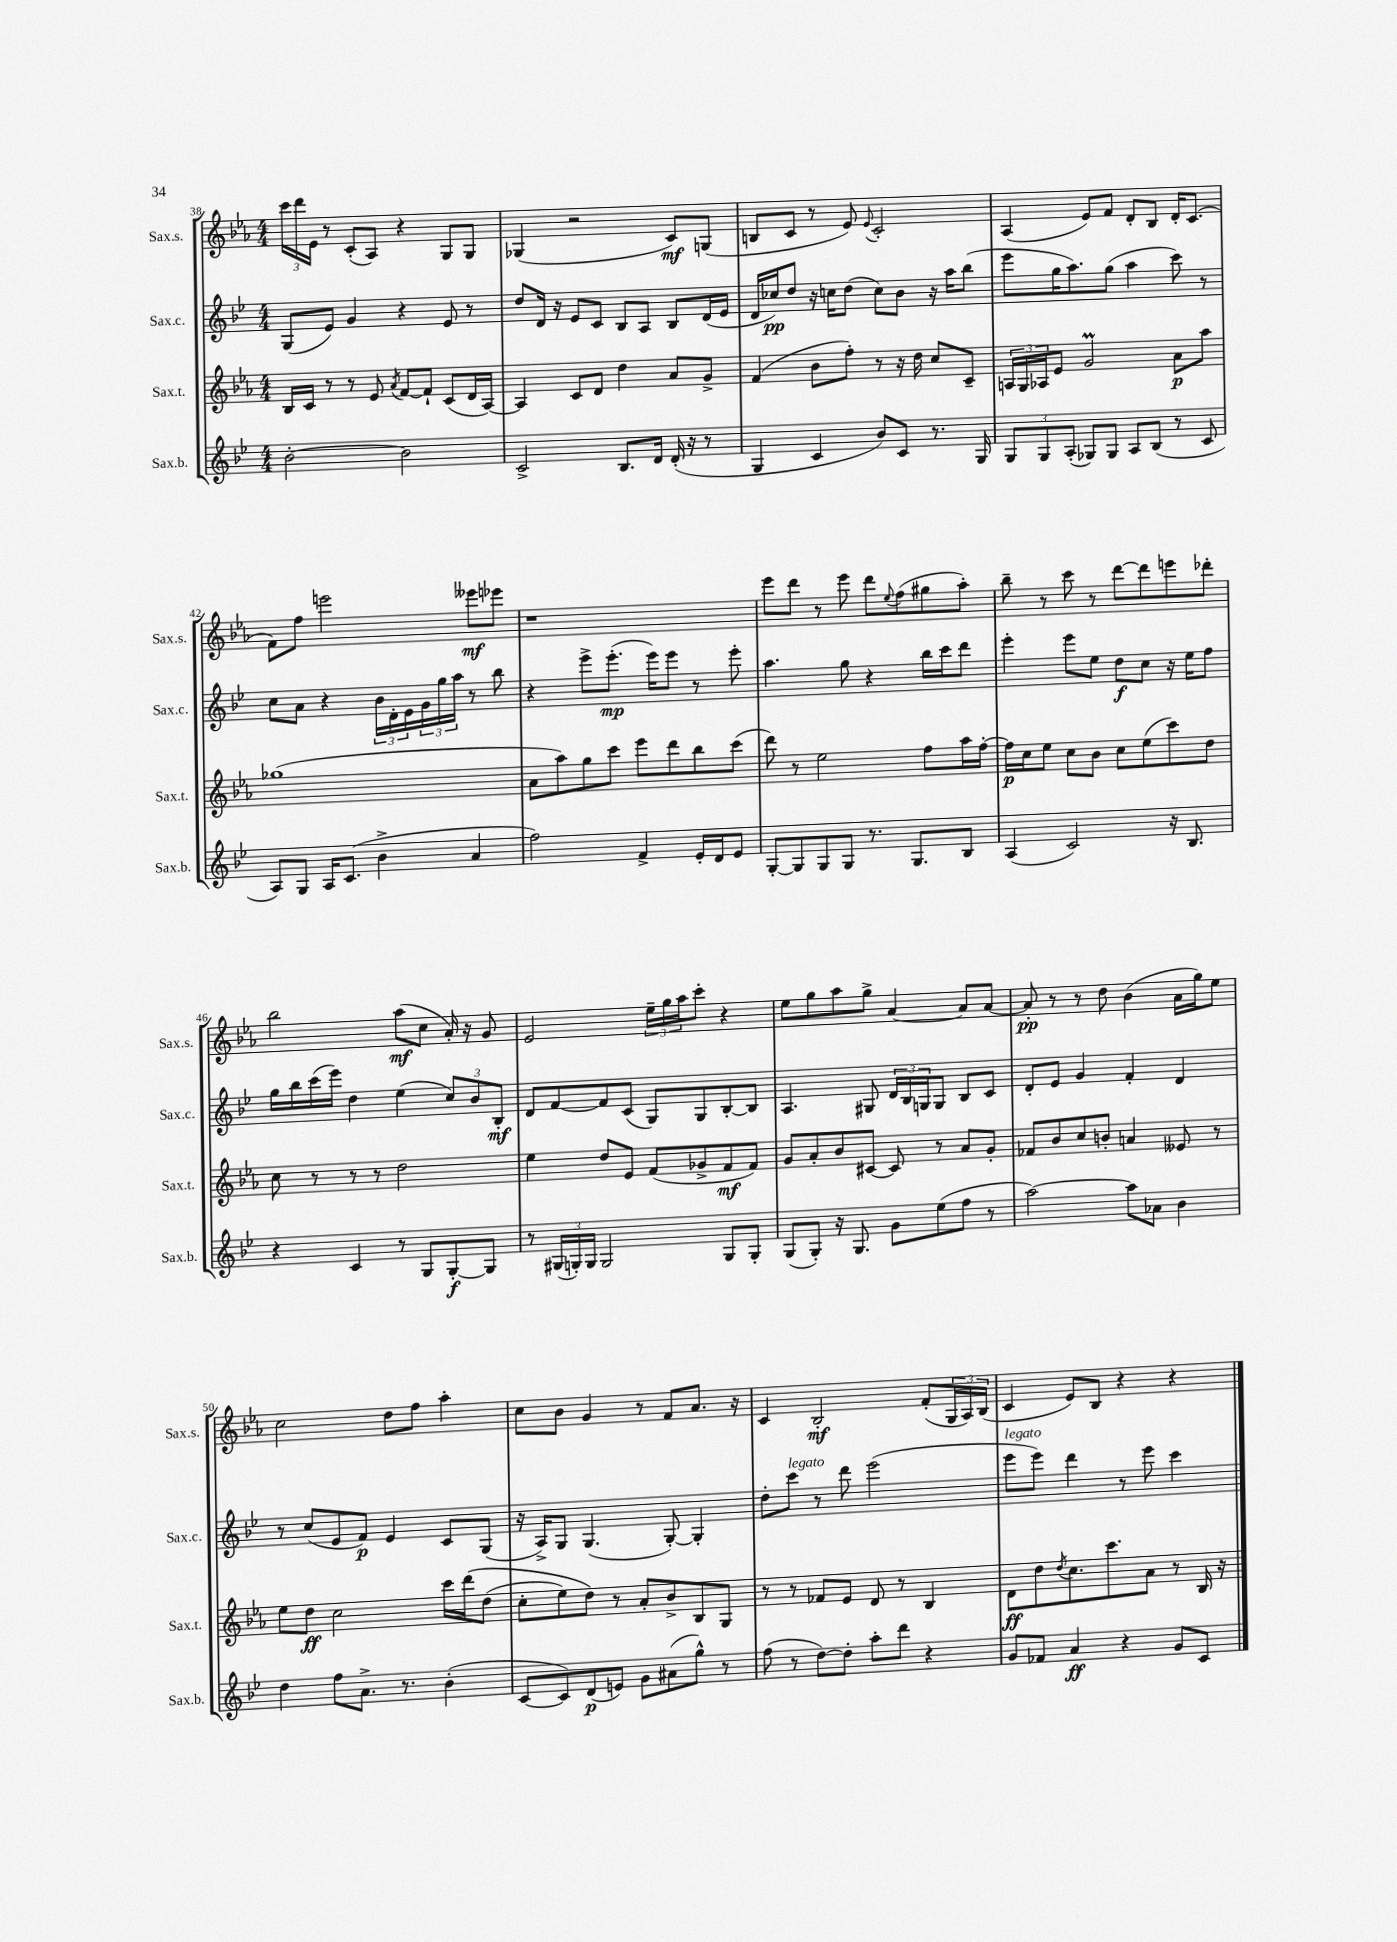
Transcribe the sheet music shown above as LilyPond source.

<<
\new StaffGroup <<
\new Staff = "s0" \with { instrumentName = "Sax.s." shortInstrumentName = "Sax.s." } {
    \clef treble \key ees \major \numericTimeSignature \time 4/4
    \tuplet 3/2 { c'''16 d'''16 ees'16 } r8 c'8-.( aes8) r4 g8 g8 |
    ges4( r2 c'8\mf) g8( |
    b8 c'8 r8 ees'8) \appoggiatura { ees'8 } c'2-. |
    aes4( ees'8) f'8 d'8-. bes8 d'16-. c'8.( |
    f'8) f''8 e'''2 eeses'''8\mf ees'''8 |
    r1 |
    ees'''8 d'''8 r8 ees'''8 d'''8 \appoggiatura { ees''8 } f''8( gis''8 aes''8-.) |
    bes''8-- r8 c'''8 r8 d'''8~ d'''8 e'''8 des'''8-. |
    bes''2 aes''8\mf( c''8 aes'16-.) r16 g'8 |
    ees'2 \tuplet 3/2 { ees''16-- g''16 aes''16 } c'''8-. r4 |
    ees''8 g''8 aes''8 g''8-> aes'4~ aes'8 aes'8~ |
    aes'8-.\pp r8 r8 d''8 bes'4( aes'16 g''16) ees''8 |
    c''2 d''8 f''8 aes''4-. |
    c''8 bes'8 g'4 r8 f'8 aes'8. r16 |
    c'4 bes2-.\mf f'8-.( \tuplet 3/2 { g16 aes16) bes16( } |
    c'4 ees'8) bes8 r4 r4 \bar "|." |
}
\new Staff = "s1" \with { instrumentName = "Sax.c." shortInstrumentName = "Sax.c." } {
    \clef treble \key bes \major \numericTimeSignature \time 4/4
    g8( ees'8) g'4 r4 ees'8 r8 |
    d''8 d'16 r16 ees'8 c'8 bes8 a8 bes8 d'16( ees'16 |
    d'16 ces''16\pp) d''8 r16 c''16 d''8( c''8) bes'8 r16 a''16 bes''8( |
    ees'''8 g''16 a''8.) g''8( a''4 c'''8) r8 |
    c''8 a'8 r4 \tuplet 3/2 { bes'16 d'16-. ees'16 } \tuplet 3/2 { g'16 g''16 a''16 } r8 bes''8 |
    r4 ees'''8-> ees'''8.-.\mp( ees'''16) ees'''8 r8 ees'''8-. |
    a''4. g''8 r4 bes''16 c'''16 d'''8 |
    ees'''4-. ees'''8 ees''8 d''8\f c''8 r16 ees''16 f''8 |
    g''16 bes''16 c'''16( ees'''16) d''4 ees''4( \tuplet 3/2 { c''8) bes'8 bes8-.\mf } |
    d'8 f'8~ f'8 c'8( g8) g8 bes8~-. bes8 |
    a4. gis8 \tuplet 3/2 { d'16 bes16 g16 } g8 bes8 c'8 |
    d'8-. ees'8 g'4 f'4-. d'4 |
    r8 c''8( ees'8 f'8\p) ees'4 c'8 g8( |
    r16 a16->) g8 g4.( g8~-.) g4-. |
    d''8-. c'''8^\markup { \italic "legato" } r8 d'''8 ees'''2( |
    ees'''8^\markup { \italic "legato" } ees'''8) d'''4 r8 ees'''8 c'''4 \bar "|." |
}
\new Staff = "s2" \with { instrumentName = "Sax.t." shortInstrumentName = "Sax.t." } {
    \clef treble \key ees \major \numericTimeSignature \time 4/4
    bes16 c'16 r8 r8 ees'8 \acciaccatura { aes'8 } f'8~ f'8-! c'8( d'16 aes16~) |
    aes4 c'8 d'8 d''4 aes'8 g'8-> |
    f'4( bes'8 f''8-.) r8 r16 d''16 c''8 c'8-- |
    \tuplet 3/2 { a16 g16 aes16 } ees'8 g'2\prall aes'8\p aes''8 |
    ges''1( |
    aes'8 aes''8) g''8 c'''8 ees'''8 d'''8 bes''8 c'''8( |
    d'''8) r8 ees''2 f''8 aes''16 f''16~-. |
    f''16\p c''16 ees''8 c''8 bes'8 c''8 ees''8( c'''8) d''8 |
    c''8 r8 r8 r8 d''2 |
    ees''4 d''8 ees'8 f'8( ges'8-> f'8\mf f'8) |
    g'8 aes'8-. bes'8 cis'8~ cis'8 r8 aes'8 g'8-. |
    fes'8 bes'8 c''8 b'8-. a'4 eeses'8 r8 |
    ees''8 d''8\ff c''2 c'''16 d'''16\( d''8( |
    c''8-. ees''8) d''8\) r8 aes'8-. bes'8-> bes8 g8 |
    r8 r8 fes'8 ees'8 d'8 r8 bes4 |
    d'8\ff d''8 \acciaccatura { d''8 } c''8. c'''8. aes'8 r8 bes16 r16 \bar "|." |
}
\new Staff = "s3" \with { instrumentName = "Sax.b." shortInstrumentName = "Sax.b." } {
    \clef treble \key bes \major \numericTimeSignature \time 4/4
    bes'2~-. bes'2 |
    c'2-> bes8. d'16 d'16-.( r16 r8 |
    g4 c'4 bes'8) c'8 r8. g16 |
    \tuplet 3/2 { g8 g8 a8-.( } ges8) ges8 a8 bes8( r8 c'8 |
    a8) g8 a16 c'8.( bes'4-> a'4 |
    f''2) f'4-> ees'16-. d'16 ees'8 |
    g8~-. g8 g8 g8 r8. g8. bes8 |
    a4( c'2) r16 bes8. |
    r4 c'4 r8 g8 g8~-.\f g8 |
    r8 \tuplet 3/2 { gis16( g16-.) g16 } g2 g8 g8-. |
    g8( g8-.) r16 g8. g'8 ees''8( f''8 r8 |
    a''2~) a''8 aes'8 bes'4 |
    d''4 f''8 a'8.-> r8. bes'4-.( |
    c'8~ c'8) d'8\p( e'8) g'8 ais'8( g''8-^) r8 |
    f''8( r8 d''8~) d''8-. a''8-. d'''8 r4 |
    g'8 fes'8 a'4\ff r4 g'8 c'8 \bar "|." |
}
>>
>>
\layout { \context { \Score currentBarNumber = #38 } }
